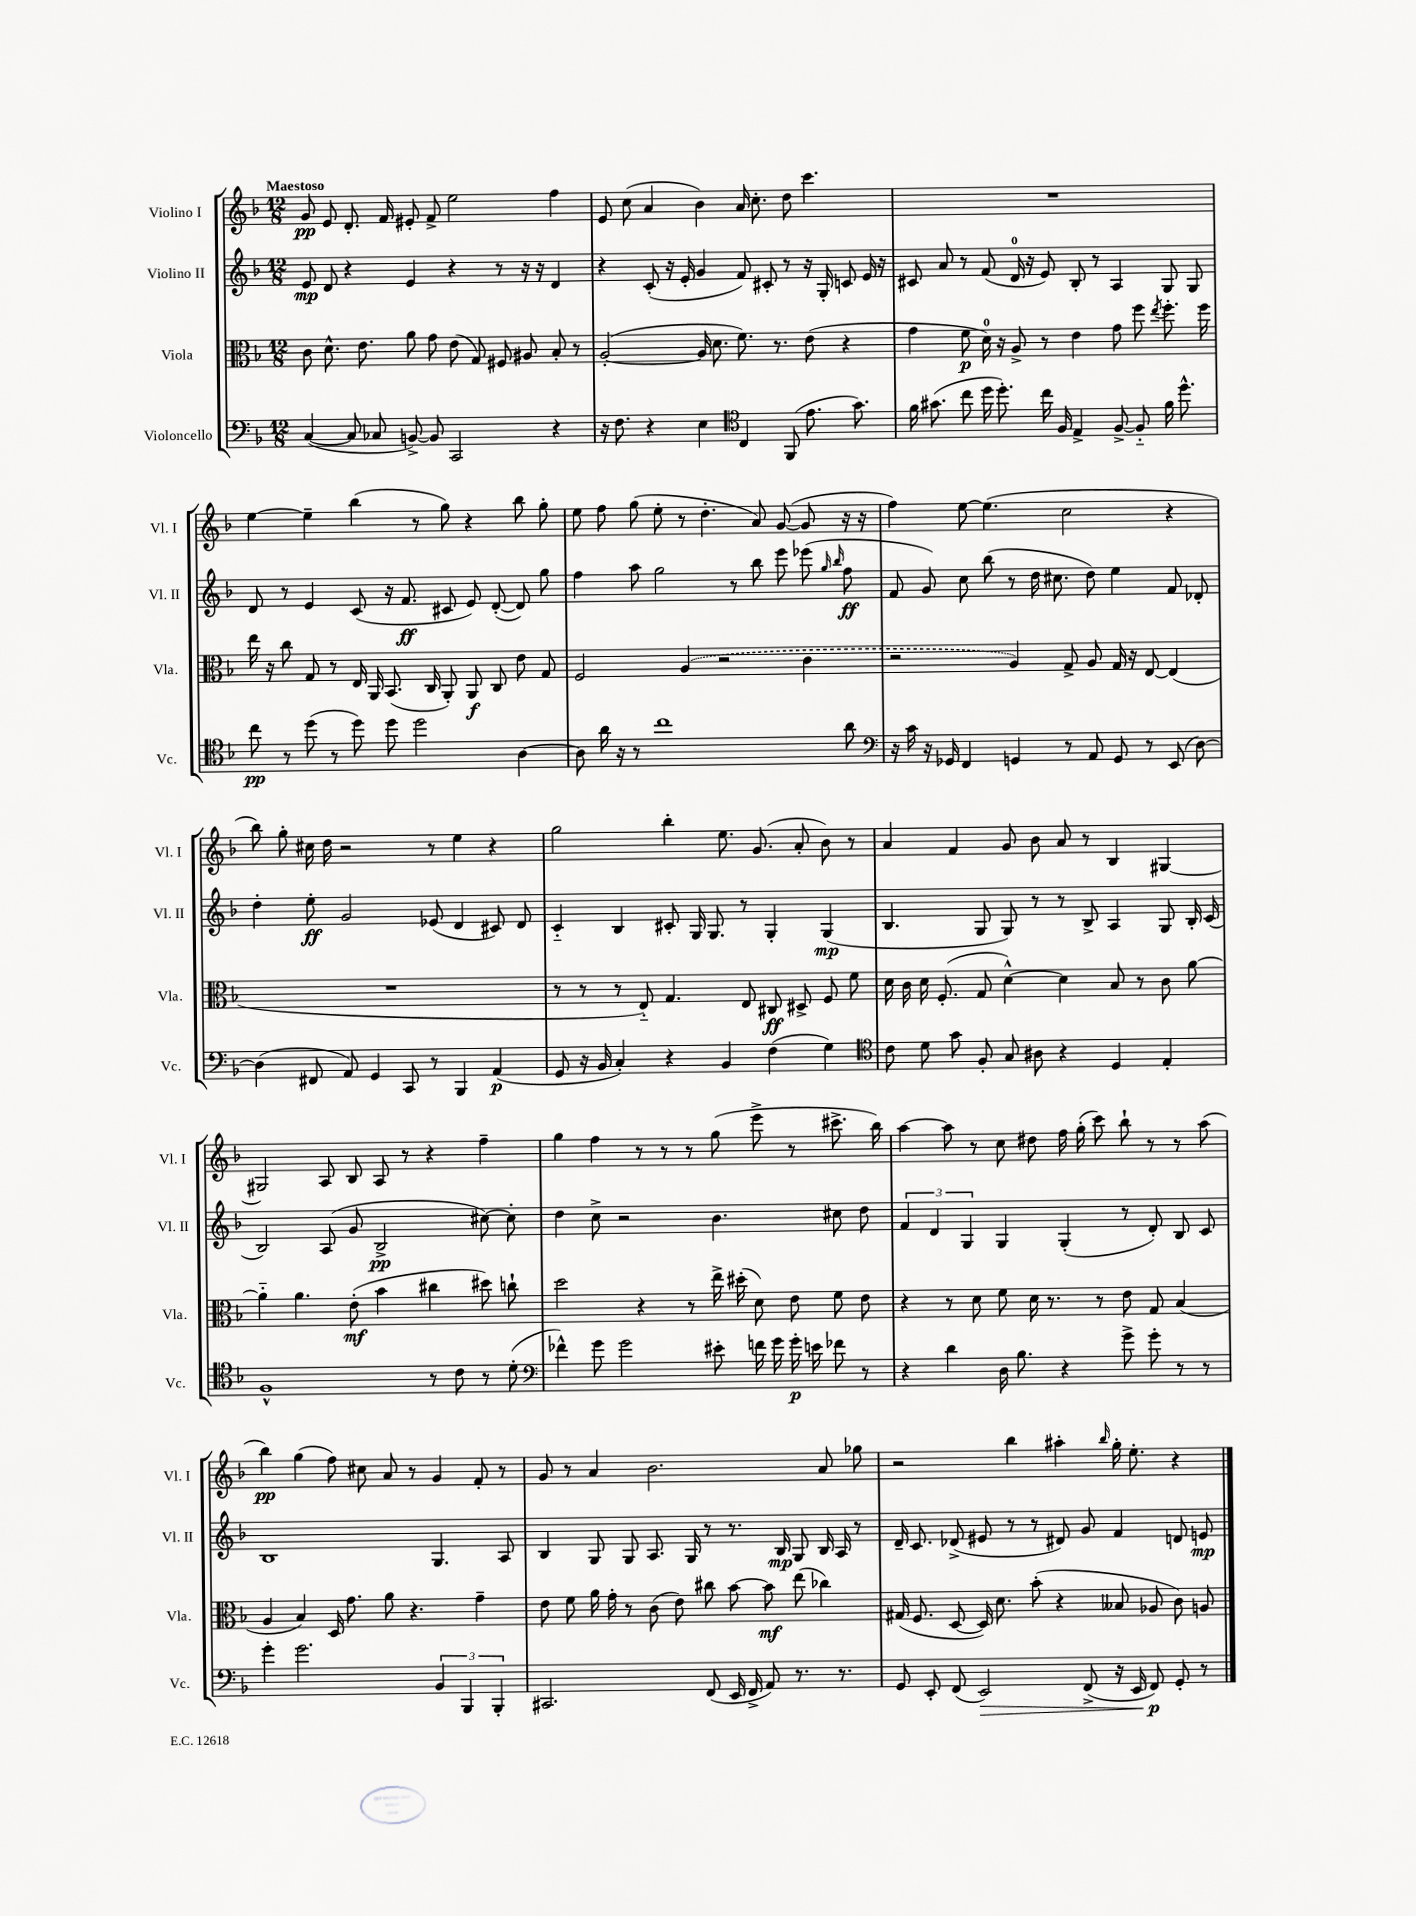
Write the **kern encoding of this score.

**kern	**kern	**kern	**kern
*staff4	*staff3	*staff2	*staff1
*clefF4	*clefC3	*clefG2	*clefG2
*k[b-]	*k[b-]	*k[b-]	*k[b-]
*M12/8	*M12/8	*M12/8	*M12/8
([4C	8c	8e	8g
.	8.d^^	8d	8e
8C]	.	4r	8.d'
.	8.e	.	.
8C-	.	.	.
.	.	.	16f
[8BB^)	8a	4e	8e#'
8BB]	8g	.	8f^
2CC	(8e	4r	2ee
.	8G)	.	.
.	8F#	8r	.
.	8A#	16r	.
.	.	16r	.
4r	8B-'	4d	4ff
.	8r	.	.
=	=	=	=
16r	([2A'	4r	8e
8.F	.	.	.
.	.	.	(8cc
4r	.	(8c'	4a
.	.	16r	.
.	.	16e'	.
4E	16A]	4g	4b-)
.	8.d	.	.
*clefC4	*	*	*
4C	8.f)	8f)	16a
.	.	.	8.cc'
.	.	8c#'	.
.	8.r	.	.
(8FF	.	8r	8dd
8.e	(8e	16r	4.ccc
.	.	16G'	.
.	4r	8c	.
8.g)	.	.	.
.	.	16e	.
.	.	16r	.
=	=	=	=
16f	4g	8c#	1.r
(8.g#	.	.	.
.	.	8a	.
8cc	8f	8r	.
16dd	16d)	(8f	.
8.dd')	16r	.	.
.	8A^	16d	.
.	.	16r	.
16cc	8r	8e)	.
16F	.	.	.
4E^	4e	8B-'	.
.	.	8r	.
[8F^	8g	4A	.
8F'~]	8ff	.	.
.	8qee	.	.
16f	8.ff'	8G	.
8.dd^^	.	.	.
.	.	8G	.
.	16ff	.	.
=	=	=	=
8cc	16ee	8d	[4ee
.	16r	.	.
8r	8cc	8r	.
(8dd	8G	4e	4ee~]
8r	8r	.	.
8dd)	16E	(8c	(4bb-
.	16AA	.	.
8dd	(8.BB-	16r	.
.	.	8.f	.
2dd	.	.	8r
.	16C	.	.
.	8AA')	8c#	8gg)
.	8AA	8e)	4r
.	8C	([8d'	.
[4A	8e	8d])	8bb-
.	8G	8gg	8gg'
=	=	=	=
8A]	2F	4ff	8ee
16a	.	.	8ff
16r	.	.	.
8r	.	8aa	(8gg
1cc	.	2gg	8ee'
.	(4A	.	8r
.	.	.	4.dd'
.	2r	.	.
.	.	8r	.
.	.	8bb-	8a)
.	.	8eee	([8g
.	4c	(8eee-	8g]
.	.	16qqgg	.
.	.	16qqbb-	.
8a	.	8ff	16r
.	.	.	16r
=	=	=	=
*clefF4	*	*	*
16r	2r	8f	4ff)
16c	.	.	.
16r	.	8g)	.
16GG-	.	.	.
4FF	.	8cc	[8ee
.	.	(8bb-	(4.ee]
4GG	4A)	8r	.
.	.	16dd	.
.	.	8.cc#	.
8r	8G^	.	2cc
8AA	8A	8dd)	.
8GG	16G	4ee	.
.	16r	.	.
8r	[8E	.	.
(8EE	(4E]	8f	4r
[8D)	.	8d-'	.
=	=	=	=
(4D]	1.r	4dd'	8bb-)
.	.	.	8gg'
8FF#	.	8ee'	16cc#
.	.	.	16dd
8AA)	.	2g	2r
4GG	.	.	.
8CC	.	.	.
8r	.	(8e-	8r
4BBB-	.	4d	4ee
(4AA	.	8c#)	4r
.	.	8d	.
=	=	=	=
8GG	8r	4c'~	2gg
16r	8r	.	.
16BB-	.	.	.
4C')	8r	4B-	.
.	8E'~)	.	.
4r	4.G	8c#'	4bb-'
.	.	16G	.
.	.	8.G	.
4BB-	.	.	8.ee
.	8E	8r	.
.	.	.	(8.g
(4F	8C#	4G'	.
.	8D#^	.	8a'
4G)	8F	(4G	8b-)
.	8f	.	8r
=	=	=	=
*clefC4	*	*	*
8c	16d	4.B-	4a
.	16c	.	.
8d	16d	.	.
.	(8.F'	.	.
8g	.	.	4f
8F'	8G	8G	.
8G	[4d^^)	8G)	8g
8A#	.	8r	8b-
4r	4d]	8r	8a
.	.	8B-^	8r
4D	8B-	4A	4B-
.	8r	.	.
4E'	8c	8G	[4G#
.	[8a	16B-'	.
.	.	(16c	.
=	=	=	=
1F^^	4a'~]	2B-)	2G#]
.	4.a	.	.
.	.	(8A	8A
.	(8e'	8g	8B-
.	4b-	2B-^	8A
.	.	.	8r
8r	4cc#	.	4r
8c	.	.	.
8r	8dd#)	[8cc#)	4ff~
(8d'	8cc`	8cc#']	.
=	=	=	=
*clefF4	*	*	*
4f-^^)	2dd	4dd	4gg
8g	.	8cc^	4ff
2g	.	2r	.
.	4r	.	8r
.	.	.	8r
.	8r	.	8r
8e#'	16ee^	4.b-	(8gg
.	(16dd#'	.	.
16f	8d)	.	8eee^
16g	.	.	.
16g'	8e	.	8r
16e	.	.	.
8f-	8f	8cc#	8.ccc#^
8r	8e	8dd	.
.	.	.	16bb-)
=	=	=	=
4r	4r	6f	[4aa
.	.	6d	.
4d	8r	.	8aa]
.	.	6G	.
.	8d	.	8r
16D	8f	4G	8cc
8.B-	.	.	.
.	16d	.	8dd#
.	8.r	.	.
4r	.	(4G'	16ff
.	.	.	(16gg'
.	8r	.	8ccc)
8g^	8e	8r	8bb-`
8g'	8G	8d')	8r
8r	(4B-	8B-	8r
8r	.	8c	(8aa
=	=	=	=
4g'	4A	1B-	4bb-)
2.g	4B-)	.	(4gg
.	16D	.	8ff)
.	8.g	.	.
.	.	.	8cc#
.	8a	.	8a
.	4.r	.	8r
6BB-	.	4.G	4g
6BBB-	.	.	.
.	4g~	.	8f'
6BBB-'	.	.	.
.	.	8A	8r
=	=	=	=
2.CC#	8e	4B-	8g
.	8f	.	8r
.	16a	8G	4a
.	16g'	.	.
.	8r	8G	.
.	(8c	8.A	2.b-
.	8e)	.	.
.	.	16G	.
(8FF	8cc#	8r	.
16EE	[8b-	8.r	.
16FF^	.	.	.
8AA)	8b-]	.	.
.	.	16B-	.
8.r	(8ee	8G	.
.	4cc-)	16B-	8a
8.r	.	16A	.
.	.	8r	8gg-
=	=	=	=
8GG	(16G#	16d~	2r
.	8.F	8.c	.
8EE'	.	.	.
(8FF	[8D	(8d-^	.
2EE)	16D])	8e#	.
.	8.d	.	.
.	.	8r	4bb-
.	(8b-'	8r	.
.	4r	8d#)	4aa#'
(8FF^	.	8g	.
.	.	.	16qqbb-
16r	8B--	4f	16gg'
16EE	.	.	8.ee'
8FF)	8A-	.	.
8GG'	8c)	8d	4r
8r	8A	8e	.
==	==	==	==
*-	*-	*-	*-
